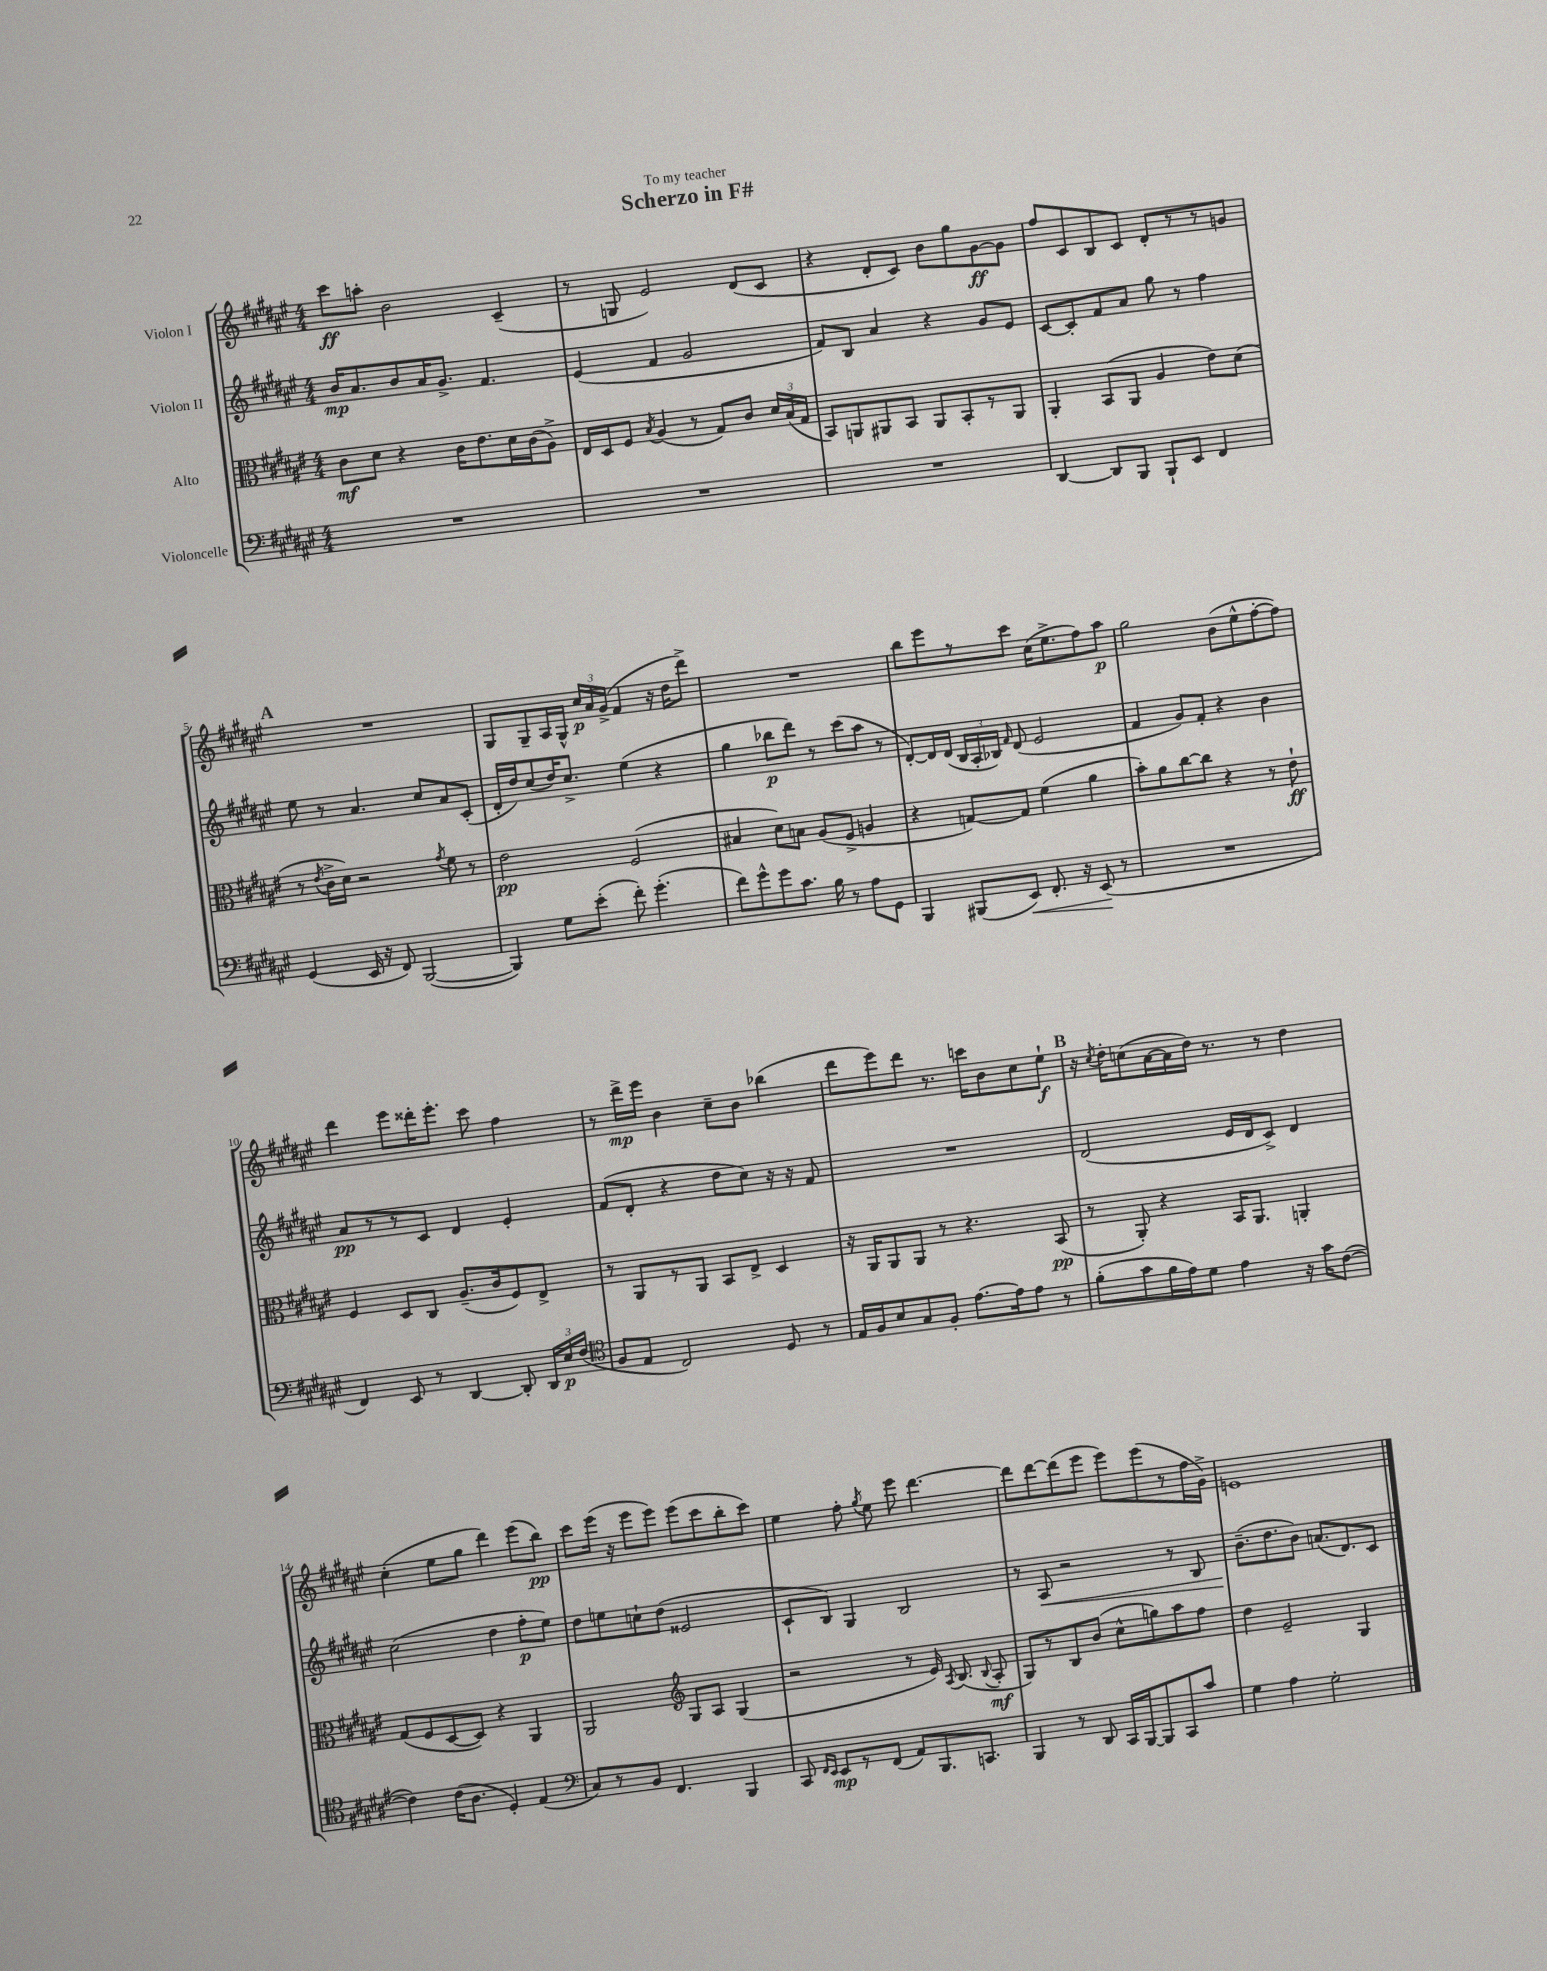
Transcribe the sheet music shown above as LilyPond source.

\header { title = "Scherzo in F#" dedication = "To my teacher" }
<<
\new StaffGroup <<
\new Staff = "s0" \with { instrumentName = "Violon I" } {
    \clef treble \key fis \major \numericTimeSignature \time 4/4
    \autoBeamOff cis'''8[\ff a''8]-. b'2 cis'4--( |
    r8 g8 eis'2) dis'8[( cis'8] |
    r4 dis'8[-. cis'8]) b'8[ gis''8 gis'8~\ff gis'8] |
    fis''8[ cis'8 b8 cis'8] dis'8[-. r8 r8 g'8] |
    \mark \markup { \bold "A" } R1 |
    gis8[ gis8-- ais16 gis16]-^ \tuplet 3/2 { cis''16[\p ais'16 gis'16]->( } fis'4 r16 dis''16[ dis'''8]->) |
    R1 |
    b''8[ eis'''8 r8 cis'''8] cis''16[( eis''8.-> fis''8) ais''8]\p |
    gis''2 b'8[( eis''8-^ fis''8~-. fis''8]) |
    dis'''4 eis'''8[ disis'''16-. eis'''8.]-. cis'''8 fis''4 |
    r8 dis'''16[->\mp eis'''16] b'4 cis''8[-- b'8] bes''4( |
    dis'''8[ eis'''8) dis'''8] r8. c'''16[ b'8 cis''8 eis''8]-!\f |
    \mark \markup { \bold "B" } r16 \acciaccatura { cis''8 } dis''16[-. c''8( ais'16~ ais'16 dis''16]) r8. r8 dis''4 |
    cis''4-.( eis''8[ gis''8] dis'''4) eis'''8[( b''8]\pp) |
    cis'''8[ eis'''16]( r16 eis'''8[ eis'''8]) eis'''8[( cis'''8 b''8-. cis'''8]) |
    eis''4 fis''8-. \acciaccatura { gis''8 } eis''8 eis'''8 dis'''4.~ |
    dis'''8[ dis'''8~ dis'''8( eis'''8] eis'''8[) eis'''8( r8 fis''16 gis'16]->) |
    e'1 \bar "|." |
}
\new Staff = "s1" \with { instrumentName = "Violon II" } {
    \clef treble \key fis \major \numericTimeSignature \time 4/4
    \autoBeamOff b'16[\mp ais'8. b'8 ais'16 gis'8.]-> fis'4. |
    eis'4( fis'4 gis'2 |
    fis'8[) b8] ais'4 r4 gis'8[ eis'8] |
    cis'8[~ cis'8-. fis'8 ais'8] gis''8 r8 fis''4 |
    \mark \markup { \bold "A" } eis''8 r8 ais'4. cis''8[ ais'8 cis'8]-.( |
    dis'16[-. dis''16) cis''8( dis''16) cis''8.]-> eis''4( r4 |
    gis''4 bes''8[\p dis'''8]) r8 cis'''8[( ais''8] r8 |
    dis'8[~-.) dis'16 dis'16]( \tuplet 3/2 { b16[ ais16-. bes16]) } \grace { fis'16 } dis'8( eis'2 |
    fis'4 gis'8[) fis'8]-. r4 b'4 |
    ais'8[\pp r8 r8 cis'8] dis'4 eis'4-. |
    fis'8[( dis'8]-. r4 dis''8[ cis''8]) r16 r16 fis'8 |
    R1 |
    \mark \markup { \bold "B" } dis'2( eis'16[ dis'16 cis'8]->) dis'4 |
    cis''2( dis''4 fis''8[-.\p eis''8]) |
    dis''8[ e''8 c''8-! dis''8]( eisis'2 |
    cis'8[-! b8]) gis4 b2 |
    r8 ais8\< r2 r8 b8 |
    b'8.[--\!( dis''8. b'8]) a'8.[( dis'8.) cis'8] \bar "|." |
}
\new Staff = "s2" \with { instrumentName = "Alto" } {
    \clef alto \key fis \major \numericTimeSignature \time 4/4
    \autoBeamOff cis'8[\mf dis'8] r4 cis'16[ eis'8. dis'16 cis'16( ais8]->) |
    eis16[ dis16 fis8] \acciaccatura { b8 } ais4( r8 gis8[) cis'8] \tuplet 3/2 { dis'16[ b16( gis16] } |
    b,8[) a,8 ais,8 b,8] ais,8[ b,8-. r8 ais,8] |
    ais,4-. b,8[( ais,8] ais4 eis'8[) dis'8]( |
    \mark \markup { \bold "A" } r8 \acciaccatura { eis'8 } cis'16[-> dis'16]) r2 \acciaccatura { gis'8 } fis'8 r8 |
    eis'2\pp fis2( |
    bis4 dis'8[) b8] ais8[( fis8]-> a4 |
    r4 g8[~) g8] fis'4( ais'4 |
    b'8[-.) ais'8 cis''8~ cis''8] r4 r8 eis'8-!\ff |
    fis4 dis8[ cis8] ais8.[--( cis'16 fis8) eis8]-> |
    r8 ais,8[ r8 ais,8] b,8[ eis8]-> dis4 |
    r16 ais,16[ ais,8 ais,8] r8 r4. b,8\pp( |
    \mark \markup { \bold "B" } r8 ais,8-.) r4 b,16[ ais,8.] a,4-. |
    gis8[( fis8 dis8~ dis8]) r4 ais,4 |
    ais,2 \clef treble gis8[ ais8] gis4( |
    r2 r8 eis'16) \acciaccatura { ais8 } b8.( \appoggiatura { b8 } ais8-.\mf |
    gis8[) r8 b8 b'8]( cis''8[-^ g''8) ais''8 fis''8] |
    dis''4 eis'2-- gis4 \bar "|." |
}
\new Staff = "s3" \with { instrumentName = "Violoncelle" } {
    \clef bass \key fis \major \numericTimeSignature \time 4/4
    \autoBeamOff R1 |
    R1 |
    R1 |
    dis,4~ dis,8[ b,,8] b,,8[-! eis,8] fis,4 |
    \mark \markup { \bold "A" } gis,4( eis,16 r16 fis,8) b,,2~( |
    b,,4) gis8[ eis'8]-.( fis'8-.) gis'4.-.( |
    fis'8[) gis'8-^ gis'8 cis'8.] b16 r8 ais8[ gis,8] |
    b,,4 bis,,8[( eis,8]\<) fis,8.-. r16 eis,8\!( r8 |
    R1 |
    fis,4) eis,8 r8 dis,4~ dis,8-. \tuplet 3/2 { dis,16[ eis16\p fis16]( } |
    \clef tenor fis8[ eis8] cis2) dis8 r8 |
    eis16[ fis16 b8 gis8 fis8]-. eis'8.[~ eis'16 eis'8] r8 |
    \mark \markup { \bold "B" } fis'8[-.( gis'8 fis'16 eis'16) dis'8] eis'4 r16 gis'16[ cis'8]~( |
    cis'4) cis'16[( ais8.] dis4-.) eis4( |
    \clef bass cis8[) r8 b,8] fis,4. b,,4 |
    cis,8 \grace { fis,16[ eis,16] } eis,8[\mp r8 fis,8]( ais,8[) b,,8. c,8.] |
    b,,4 r8 dis,8 cis,16[ b,,16~ b,,8 cis,8 cis'8] |
    gis4 ais4 gis2-. \bar "|." |
}
>>
>>
